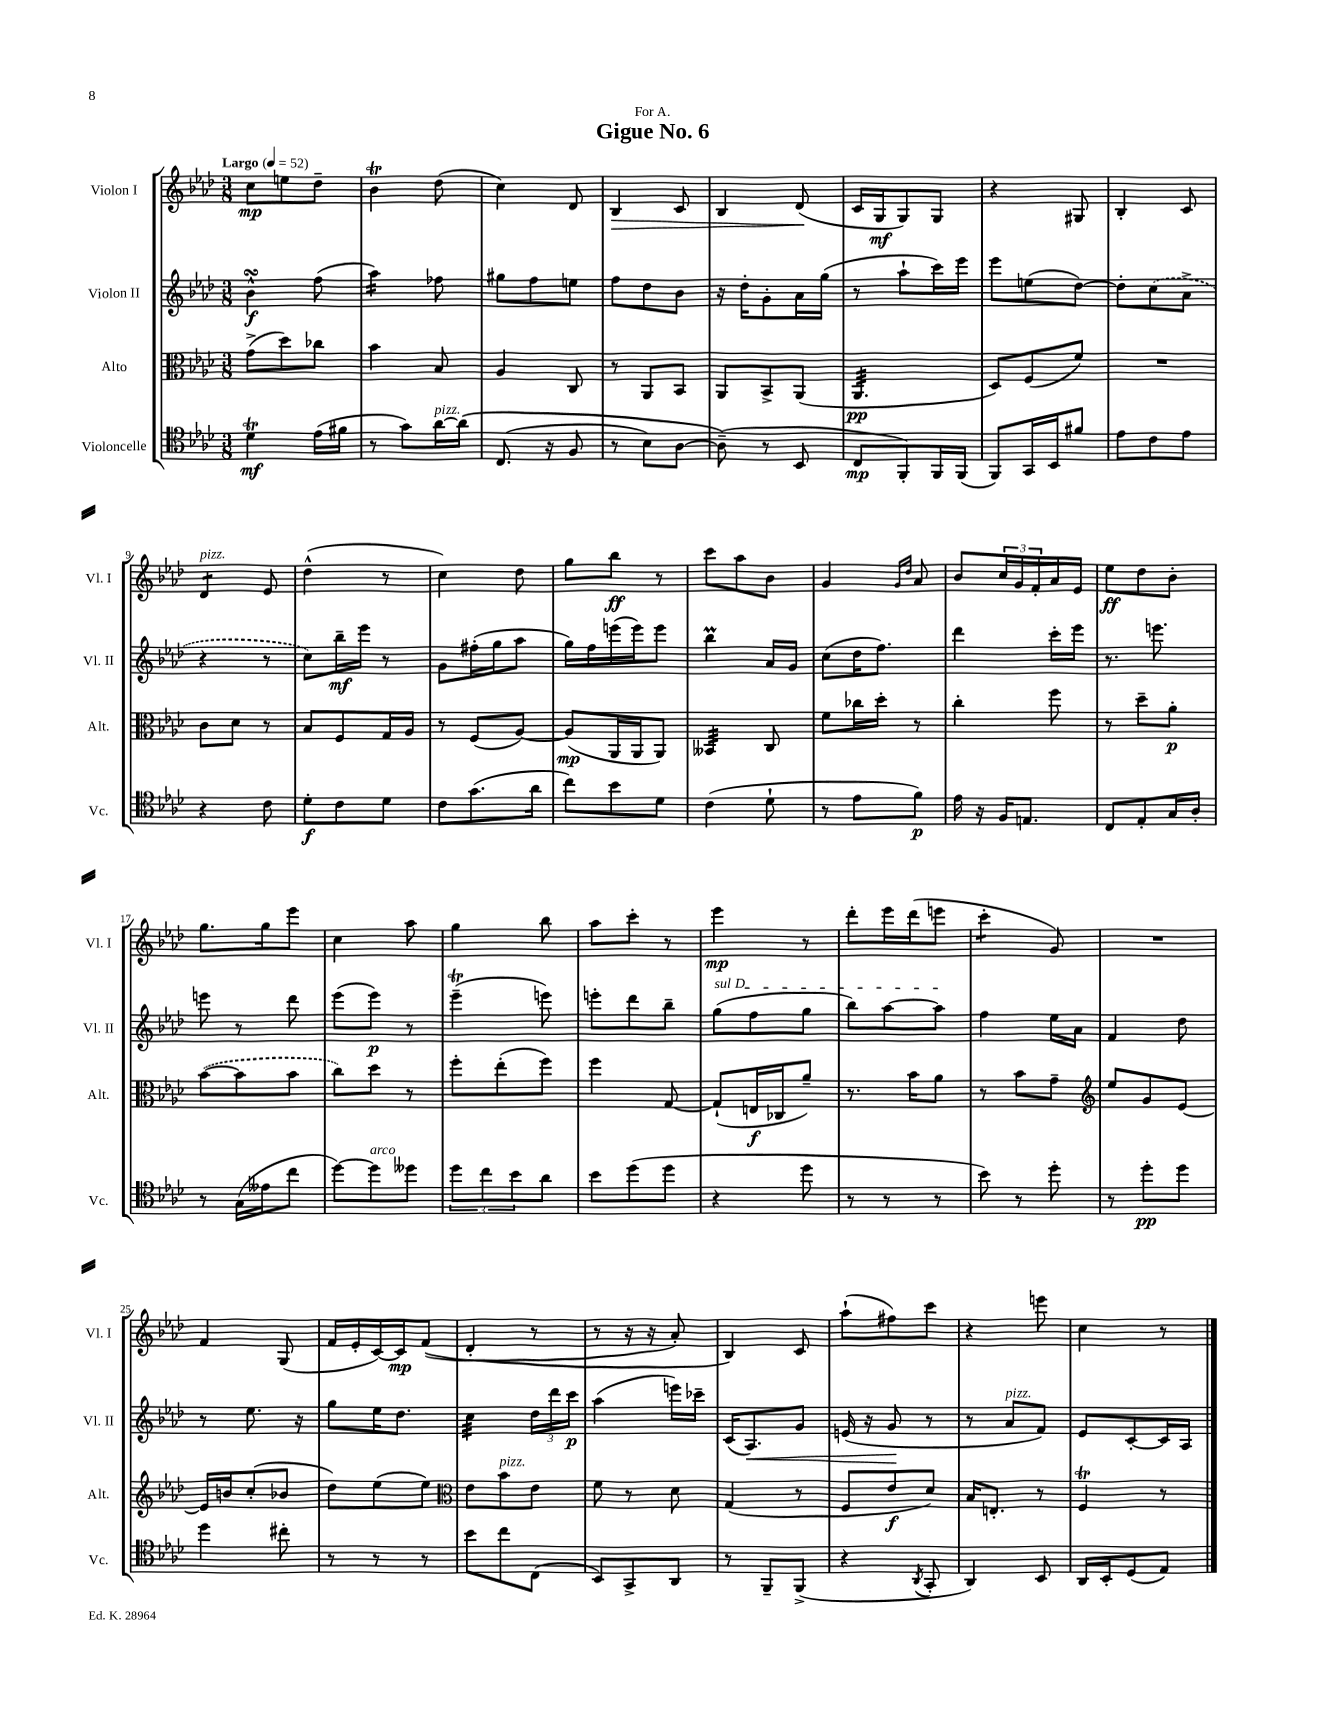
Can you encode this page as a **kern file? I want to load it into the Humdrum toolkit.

**kern	**kern	**kern	**kern
*staff4	*staff3	*staff2	*staff1
*clefC4	*clefC3	*clefG2	*clefG2
*k[b-e-a-d-]	*k[b-e-a-d-]	*k[b-e-a-d-]	*k[b-e-a-d-]
*M3/8	*M3/8	*M3/8	*M3/8
*MM52	*MM52	*MM52	*MM52
4d-	(8g^	4b-^^	8cc
.	8dd-)	.	8ee
(16e-	8cc-	(8ff	8dd-~
16f#	.	.	.
=	=	=	=
8r	4b-	4aa-)	4b-
8g)	.	.	.
[16a-	8B-	8ff-	(8dd-
&(16a-]	.	.	.
=	=	=	=
(8.C	4A-	8gg#	4cc)
.	.	8ff	.
16r	.	.	.
8F	8C	8ee	8d-
=	=	=	=
8r	8r	8ff	4B-
8B-)	8AA-	8dd-	.
[8A-	8BB-	8b-	8c
=	=	=	=
(8A-~]&)	8AA-	16r	4B-
.	.	16dd-'	.
8r	8BB-^	8g'	.
8BB-	(8AA-	16a-	(8d-
.	.	(16gg	.
=	=	=	=
8C	4.AA-	8r	16c
.	.	.	16G
8FF')	.	8aa-`	8G)
16FF	.	16ccc)	8G
(16FF	.	16eee-	.
=	=	=	=
8FF)	8D-)	8eee-	4r
16GG	(8F	(8ee	.
16BB-	.	.	.
8f#	8f)	[8dd-)	8G#
=	=	=	=
8e-	4.r	8dd-']	4B-'
8c	.	(8cc	.
8e-	.	8a-^	8c
=	=	=	=
4r	8c	4r	4d-
.	8d-	.	.
8c	8r	8r	8e-
=	=	=	=
8d-'	8B-	8cc)	(4dd-^^
8c	8F	16bb-~	.
.	.	16eee-	.
8d-	16G	8r	8r
.	16A-	.	.
=	=	=	=
8c	8r	8g	4cc)
(8.g	(8F	(16ff#'	.
.	.	16gg	.
.	[8A-)	8aa-	8dd-
16a-	.	.	.
=	=	=	=
8cc)	(8A-]	16gg)	8gg
.	.	16ff	.
8b-	16AA-	(16eee	8bb-
.	16AA-	16eee)	.
8d-	8AA-)	8eee	8r
=	=	=	=
(4c	4BB--	4bb-	8ccc
.	.	.	8aa-
8d-`	8C	16a-	8b-
.	.	16g	.
=	=	=	=
8r	8f	(8cc	4g
8e-	16cc-	16dd-	.
.	16dd-'	8.ff)	.
.	.	.	16qqg
.	.	.	16qqdd-
8f)	8r	.	8a-
=	=	=	=
16e-	4cc'	4ddd-	8b-
16r	.	.	.
16F	.	.	24cc
.	.	.	24g
8.E	.	.	.
.	.	.	24f'
.	8ff	16ccc'	16a-
.	.	16eee-	16e-
=	=	=	=
8C	8r	8.r	8ee-
8E-'	8dd-~	.	8dd-
.	.	8.eee	.
16G	8a-'	.	8b-'
16A-'	.	.	.
=	=	=	=
8r	([8b-	8eee	8.gg
(16G	8b-]	8r	.
16e--	.	.	16gg
8cc	8b-	8ddd-	8eee-
=	=	=	=
[8dd-)	8cc)	(8eee-	4cc
8dd-]	8dd-	8eee-)	.
8dd--	8r	8r	8aa-
=	=	=	=
12dd-	8ff'	(4eee-~	4gg
12cc	.	.	.
.	(8ee-'	.	.
12b-	.	.	.
8a-	8ff)	8eee)	8bb-
=	=	=	=
8b-	4ff	8eee'	8aa-
(8dd-	.	8ddd-	8ccc'
8dd-	[8G	8bb-~	8r
=	=	=	=
4r	(8G`]	(8gg	4eee-
.	16E	8ff	.
.	16C-	.	.
8dd-	8a-~)	8gg	8r
=	=	=	=
8r	8.r	8bb-)	8ddd-'
8r	.	[8aa-	16eee-
.	16b-	.	(16ddd-
8r	8a-	8aa-]	8eee
=	=	=	=
8b-)	8r	4ff	4ccc'
8r	8b-	.	.
8dd-'	8g~	16ee-	8g)
.	.	16a-	.
=	=	=	=
*	*clefG2	*	*
8r	8ee-	4f	4.r
8dd-'	8g	.	.
8dd-	[8e-	8dd-	.
=	=	=	=
4dd-	16e-]	8r	4f
.	16b	.	.
.	(8cc'	8.ee-	.
8cc#'	8b-	.	(8G
.	.	16r	.
=	=	=	=
8r	8dd-)	8gg	16f
.	.	.	16e-'
8r	(8ee-	16ee-	[16c)
.	.	8.dd-	16c]
8r	8ee-)	.	&((8f
=	=	=	=
*	*clefC3	*	*
8b-	8e-	4cc	4d-'
8cc	8b-	.	.
(8C	8e-	24dd-	8r
.	.	24ddd-	.
.	.	24ccc	.
=	=	=	=
8BB-)	8f	(4aa-	8r
8GG^	8r	.	16r
.	.	.	16r
8AA-	8d-	16eee)	8a-')
.	.	16ccc-~	.
=	=	=	=
8r	(4G	(16c	4B-&)
.	.	8.A-)	.
8FF~	.	.	.
(8FF^	8r	8g	8c
=	=	=	=
4r	8F	(16e	(8aa-`
.	.	16r	.
.	8e-	8g	8ff#)
8qAA-	.	.	.
8GG'	8d-)	8r	8ccc
=	=	=	=
4AA-)	16B-	8r	4r
.	8.E'	.	.
.	.	8a-	.
8BB-	8r	8f)	8eee
=	=	=	=
16AA-	4F	8e-	4cc
16BB-'	.	.	.
(8D-	.	[8c'	.
8E-)	8r	16c]	8r
.	.	16A-	.
==	==	==	==
*-	*-	*-	*-
